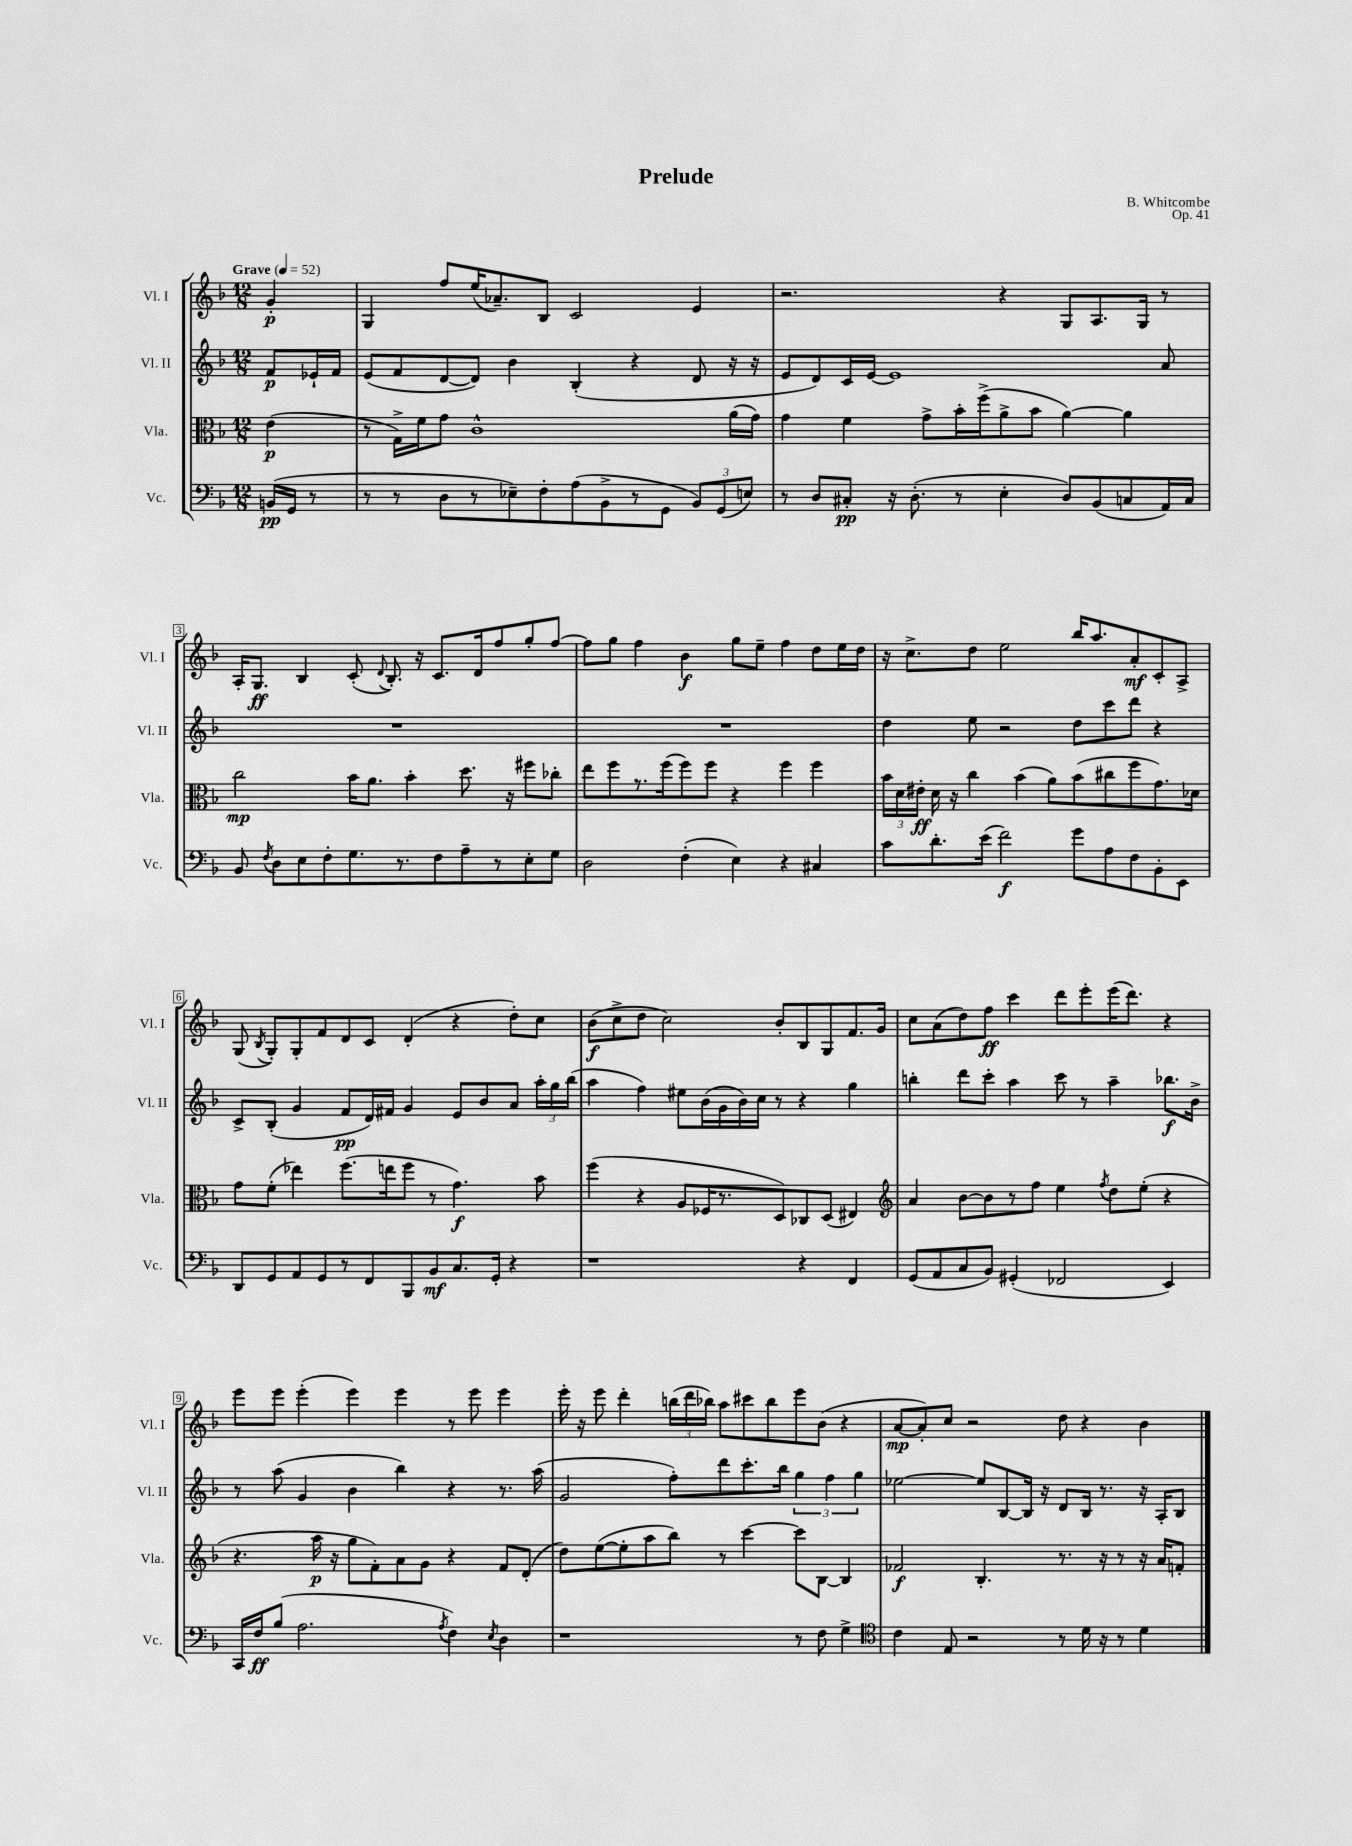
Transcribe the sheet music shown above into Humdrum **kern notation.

**kern	**kern	**kern	**kern
*staff4	*staff3	*staff2	*staff1
*clefF4	*clefC3	*clefG2	*clefG2
*k[b-]	*k[b-]	*k[b-]	*k[b-]
*M12/8	*M12/8	*M12/8	*M12/8
*MM52	*MM52	*MM52	*MM52
(16BB	(4e	8f	4g'
16GG	.	.	.
8r	.	16e-`	.
.	.	16f	.
=	=	=	=
8r	8r	(8e	4G
8r	16G^)	8f	.
.	16f	.	.
8D	8g	[8d	8ff
8r	1c^^	8d])	(16ee
.	.	.	8.a-~)
8E-~)	.	4b-	.
8F'	.	.	8B-
(8A	.	(4B-'	2c
8BB-^	.	.	.
8r	.	4r	.
8GG	.	.	.
12BB-)	.	8d	4e
(12GG	.	.	.
.	(16a	16r	.
12E)	.	.	.
.	16g)	16r	.
=	=	=	=
8r	4g	8e	2.r
8D	.	8d)	.
8C#'	4f	16c	.
.	.	[16e	.
16r	.	1e]	.
(8.D'	.	.	.
.	8g^	.	.
8r	16b-'	.	.
.	(16ff^	.	.
4E'	8a^	.	4r
.	8b-	.	.
8D)	[4a)	.	8G
(8BB-	.	.	8.A
8C	4a]	.	.
.	.	.	16G
16AA)	.	8a	8r
16C	.	.	.
=	=	=	=
8BB-	2cc	1.r	16A'
.	.	.	8.G
8qF	.	.	.
8D	.	.	.
8E	.	.	4B-
8F'	.	.	.
8.G	16b-	.	(8c'
.	8.a	.	.
.	.	.	8qqd
.	.	.	8.B-')
8.r	.	.	.
.	4b-'	.	.
.	.	.	16r
8F	.	.	8.c
8A~	8.dd	.	.
.	.	.	16d
8r	.	.	8ff
.	16r	.	.
8E'	8ff#	.	8gg'
8G	8cc-'	.	[8ff
=	=	=	=
2D	8ee	1.r	8ff]
.	8ff	.	8gg
.	8.r	.	4ff
.	(16ff	.	.
(4F'	8ff)	.	4b-
.	8ff	.	.
4E)	4r	.	8gg
.	.	.	8ee~
4r	4ff	.	4ff
4C#	4ff	.	8dd
.	.	.	16ee
.	.	.	16dd
=	=	=	=
8c	24b-	4dd	16r
.	24d	.	.
.	.	.	8.cc^
.	24e#'	.	.
8.d'	16d	.	.
.	16r	.	.
.	4cc	8ee	8dd
(16e	.	.	.
2f)	.	2r	2ee
.	(4b-	.	.
.	8a)	.	.
8g	(8b-	8dd	16bb-
.	.	.	8.aa
8A	8cc#	8ccc	.
8F	8ff	8ddd	8a'
8BB-'	8.g)	4r	8c'
8EE	.	.	8A^
.	16d-	.	.
=	=	=	=
8DD	8g	8c^	(8G
.	.	.	8qB-
8GG	(8f'	(8B-'	8G')
8AA	4ee-)	4g	8G'
8GG	.	.	8f
8r	(8.ff	8f	8d
8FF	.	16d)	8c
.	16ee	16f#	.
8BBB-	8ff	4g	(4d'
8BB-	8r	.	.
8.C	4.g)	8e	4r
.	.	8b-	.
16GG'	.	.	.
4r	.	8a	8dd')
.	8b-	24aa'	8cc
.	.	24gg	.
.	.	(24bb-	.
=	=	=	=
1r	(4ff	4aa	(8b-
.	.	.	8cc^
.	4r	4ff)	8dd
.	.	.	2cc)
.	8A	8ee#	.
.	16F-	(16b-	.
.	8.r	16g	.
.	.	16b-)	.
.	.	16cc	.
.	8D)	8r	8b-'
4r	8C-	4r	8B-
.	(8D	.	8G
4FF	4E#)	4gg	8.f
.	.	.	16g
=	=	=	=
*	*clefG2	*	*
(8GG	4a	4bb'	8cc
8AA	.	.	(8a
8C	[8b-	8ddd	8dd)
8BB-)	8b-]	8ccc'	8ff
(4GG#'	8r	4aa	4ccc
.	8ff	.	.
2FF-	4ee	8ccc	8ddd
.	.	8r	8eee'
.	8qff	.	.
.	8dd	4aa~	(16eee
.	.	.	8.ddd)
.	(8ee'	.	.
4EE)	4r	8.bb-	4r
.	.	16b-^	.
=	=	=	=
16CC	4.r	8r	8eee
16F	.	.	.
(8B-	.	(8aa	8eee
2.A	.	4g	(4eee'
.	16aa	.	.
.	16r	.	.
.	8gg	4b-	4eee)
.	8f')	.	.
.	8a	4bb-)	4eee
.	8g	.	.
8qA	.	.	.
4F)	4r	4r	8r
.	.	.	8eee
8qE	.	.	.
4D	8f	8.r	4eee
.	(8d'	.	.
.	.	(16aa	.
=	=	=	=
1r	8dd)	2g	16eee'
.	.	.	16r
.	([8ee	.	8eee
.	8ee']	.	4ddd'
.	8aa	.	.
.	8bb-)	8ff')	(24bb
.	.	.	24ddd
.	.	.	24bb-)
.	8r	8ddd	8aa
.	[4ccc	8.ccc'	8ccc#
.	.	.	8bb-
.	.	16bb-	.
8r	8ccc]	6gg	8eee
8F	[8B-	.	(8b-
.	.	6ff	.
4G^	4B-]	.	4r
.	.	6gg	.
=	=	=	=
*clefC4	*	*	*
4c	2f-	[2ee-	[8a
.	.	.	8a'])
8E	.	.	8cc
2r	.	.	2r
.	4.B-'	8ee-]	.
.	.	[8B-	.
.	.	16B-]	.
.	.	16r	.
8r	8.r	8d	8dd
16d	.	16B-	4r
16r	16r	8.r	.
8r	8r	.	.
4d	16r	16r	4b-
.	16a	16A'	.
.	8f'	8B-	.
==	==	==	==
*-	*-	*-	*-
